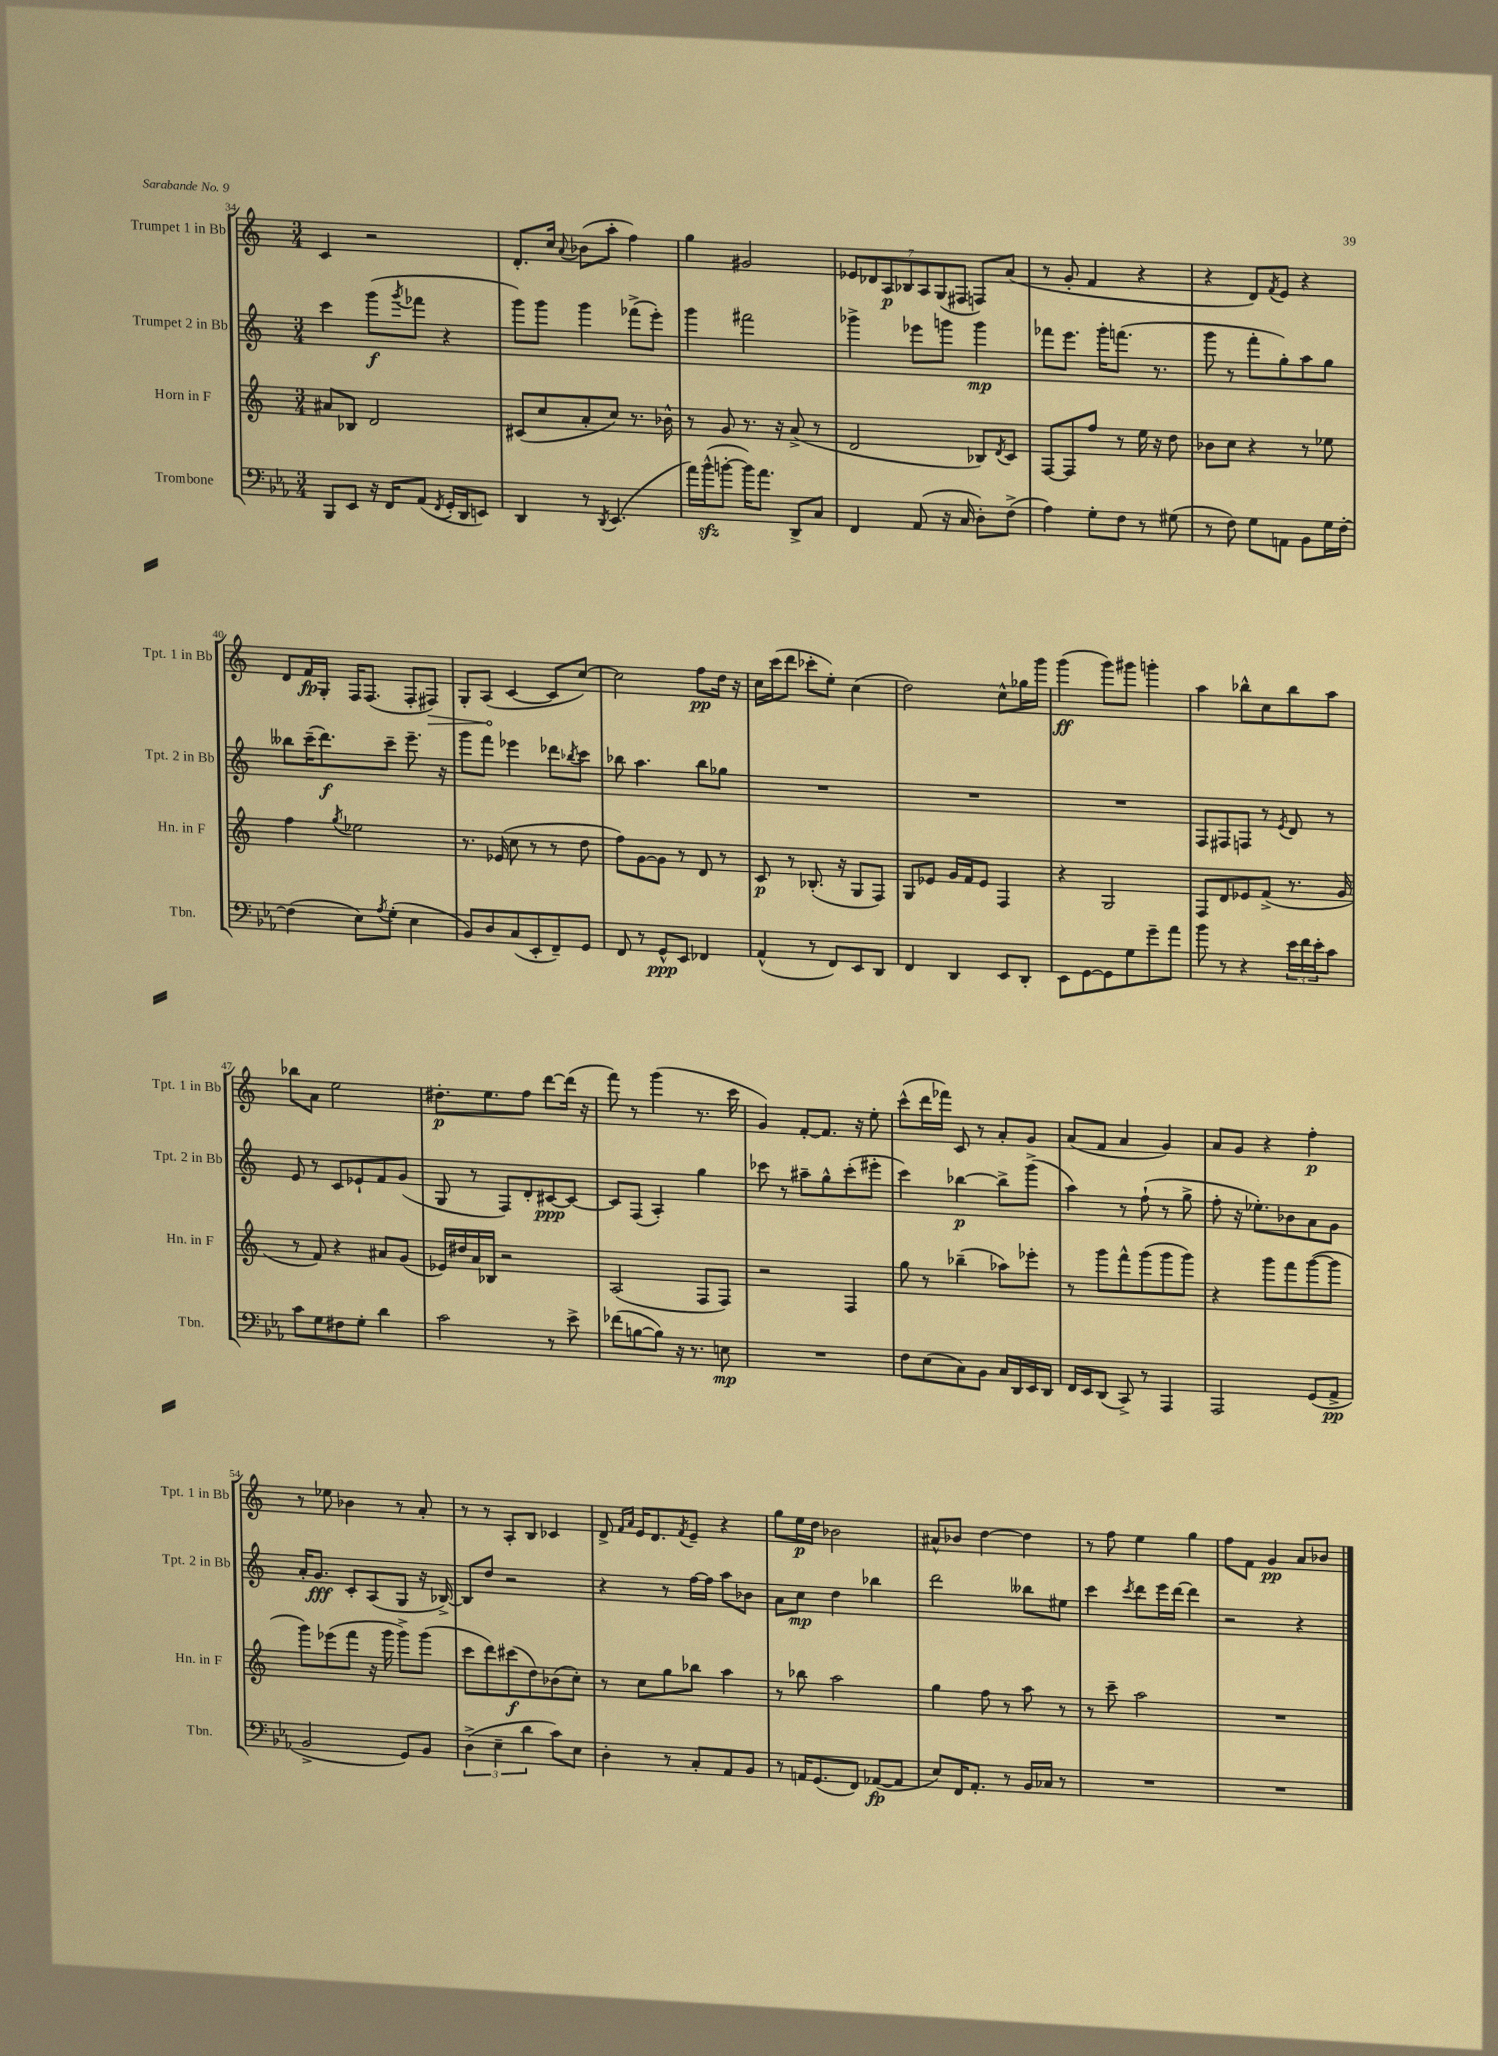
<<
\new StaffGroup <<
\new Staff = "s0" \with { instrumentName = "Trumpet 1 in Bb" shortInstrumentName = "Tpt. 1 in Bb" } {
    \clef treble \key c \major \numericTimeSignature \time 3/4
    c'4 r2 |
    d'8.-. c''16 \appoggiatura { a'8 } bes'8( a''8-. f''4) |
    g''4 gis'2 |
    \tuplet 7/4 { ees'8 des'8 a8\p bes8 a8 g8( fis8 } f8) a'8( |
    r8 g'8-. f'4 r4 |
    r4 d'8) \acciaccatura { f'8 } e'8 r4 |
    d'8 f'16\fp g16-. f16 f8.( f8-. \once \override Hairpin.circled-tip = ##t fis8\>) |
    g8-. a8\!( c'4~ c'8 c''8~) |
    c''2 f''8\pp d''16 r16 |
    c''16 c'''16( d'''8 ces'''8-. e''8-.) c''4( |
    d''2) c''8-^ ges''16 g'''16 |
    g'''4\ff( g'''8) gis'''8 g'''4-. |
    a''4 bes''8-^ c''8 bes''8 a''8 |
    bes''8 a'8 e''2 |
    dis''8.-.\p e''8. f''8 d'''8~ d'''16( r16 |
    f'''8) r8 g'''4( r8. c'''16 |
    g'4) f'8~-. f'8. r16 e''8-. |
    c'''8-^( d'''16 fes'''16) c'8 r8 a'8-. g'8 |
    a'8( f'8 a'4 g'4) |
    a'8 g'8 r4 f''4-.\p |
    r8 ees''8 bes'4 r8 a'8-. |
    r8 r8 a8-. b8 ces'4 |
    d'8-> \grace { f'16 a'16 } e'16 d'8. \acciaccatura { f'8 } e'8-- r4 |
    g''8 e''16\p d''16 bes'2 |
    ais'8-^ bes'8 d''4~ d''4 |
    r8 f''8 e''4 g''4 |
    f''8 f'8 g'4\pp a'8 bes'8 \bar "|." |
}
\new Staff = "s1" \with { instrumentName = "Trumpet 2 in Bb" shortInstrumentName = "Tpt. 2 in Bb" } {
    \clef treble \key c \major \numericTimeSignature \time 3/4
    c'''4 g'''8\f( \acciaccatura { g'''8 } fes'''8 r4 |
    g'''8) g'''8 g'''4 fes'''8->( e'''8-.) |
    g'''4 fis'''2 |
    ges'''4-> ees'''8 g'''8 g'''4\mp |
    fes'''8 e'''8. g'''16-. f'''8.( r8. |
    g'''8 r8 f'''8-. g''8-.) a''8 g''8 |
    beses''8 c'''16--( d'''8.\f) c'''8-- e'''8.-- r16 |
    g'''8 f'''8 ees'''4 des'''8 \acciaccatura { bes''8 } c'''8 |
    bes''8 a''4. bes''8 ges''8 |
    R2. |
    R2. |
    R2. |
    f8 fis8 f8 r8 \acciaccatura { e'8 } d'8 r8 |
    e'8 r8 c'8 ees'8-! f'8 g'8( |
    g8 r8 f8) d'8-. cis'8~\ppp cis'8~ |
    cis'8 f8( a4-.) g''4 |
    ces'''8 r8 ais''8-- g''8-^ ces'''8-.( eis'''8-. |
    c'''4) bes''4~\p bes''8-> g'''8->( |
    a''4) r8 f''8-!( r8 g''8-> |
    f''8-. r16 ees''8.-.) bes'8 a'8 g'8 |
    a'16-. g'8.\fff c'8-. a8( g8 r16 bes16~->) |
    bes8 d''8 r2 |
    r4 r8 f''16~ f''16 a''8 bes'8 |
    a'8 c''8\mp d''4 bes''4 |
    d'''2 beses''8 eis''8 |
    c'''4 \acciaccatura { c'''8 } d'''8 e'''16 d'''16~ d'''4 |
    r2 r4 \bar "|." |
}
\new Staff = "s2" \with { instrumentName = "Horn in F" shortInstrumentName = "Hn. in F" } {
    \clef treble \key c \major \numericTimeSignature \time 3/4
    ais'8 bes8 d'2 |
    cis'8( c''8 a'8-. c''8) r8. bes'16-^ |
    r8 g'8 r8. r16 a'8->( r8 |
    d'2 bes8) \acciaccatura { d'8 } c'8 |
    f8~ f8 f''8 r8 e''16 r16 d''8 |
    bes'8 c''8 r4 r8 ees''8 |
    f''4 \acciaccatura { g''8 } ees''2 |
    r8. ees'16( c''8 r8 r8 d''8 |
    f''8) g'8~ g'8 r8 d'8 r8 |
    c'8\p r8 bes8.-.( r16 g8 f8) |
    g8 ees'8 g'16 f'16 ees'8 f4 |
    r4 g2 |
    f8 d'8 ees'8 f'8->( r8. g'16 |
    r8 f'8) r4 ais'8 g'8( |
    ees'16) dis''16 a'16 bes16 r2 |
    a2( f8 f8) |
    r2 f4 |
    g''8 r8 bes''4--( aes''8) ees'''8-. |
    r8 g'''8 f'''8-^ g'''8( g'''8 g'''8) |
    r4 g'''8 f'''8 g'''8~( g'''8 |
    g'''8) ees'''8( f'''8 r16 g'''16 g'''8->) g'''8( |
    c'''8 d'''8) cis'''8\f( d''8) bes'8( c''8-.) |
    r8 c''8 g''8 bes''8 a''4 |
    r8 bes''8 a''2 |
    g''4 f''8 r8 a''8 r8 |
    r8 c'''8-- a''2 |
    R2. \bar "|." |
}
\new Staff = "s3" \with { instrumentName = "Trombone" shortInstrumentName = "Tbn." } {
    \clef bass \key ees \major \numericTimeSignature \time 3/4
    bes,,8 ees,8 r16 f,16 aes,8( \acciaccatura { f,8 } g,16-. d,16 e,8) |
    d,4 r8 \acciaccatura { d,8 } ees,4.( |
    aes'16) bes'16-^\sfz( b'8~-. b'16) aes'8. d,8-> c8 |
    f,4 aes,8( r16 c16 d8-.) f8->( |
    aes4) g8-. f8 r8 gis8( |
    r8 f8) g8 a,8 bes,8 g16 f16~-. |
    f4( ees8) \acciaccatura { aes8 } g8-.( ees4 |
    bes,8) d8 c8( ees,8-. f,8--) g,8 |
    f,8 r8 g,8-^\ppp ees,8 fes,4 |
    aes,4-^( r8 f,8) ees,8 d,8 |
    f,4 d,4 ees,8 d,8-. |
    ees,8 g,8~ g,8 g8 g'8-- aes'8 |
    bes'8 r8 r4 \tuplet 3/2 { ees'16 f'16 ees'16-. } c'8 |
    c'8 g8 fis8 g8-. d'4 |
    c'2 r8 ees'8-> |
    fes'8( b8~ b8) r16 r8. e8\mp |
    R2. |
    f8 ees8( c8) bes,8 c16 d,16 ees,16 d,16 |
    f,16 ees,16 d,8( c,8->) r8 aes,,4 |
    aes,,2 g,8( aes,8->\pp |
    bes,2-> g,8) bes,8 |
    \tuplet 3/2 { d4->( ees4-- d'4 } c'8) ees8 |
    d4-. r8 c8-. aes,8 bes,8 |
    r8 a,16 g,8.( f,8) aes,8~\fp( aes,8 |
    ees8) f,16 aes,8.-. r8 bes,16 ces16 r8 |
    R2. |
    R2. \bar "|." |
}
>>
>>
\layout { \context { \Score currentBarNumber = #34 } }
